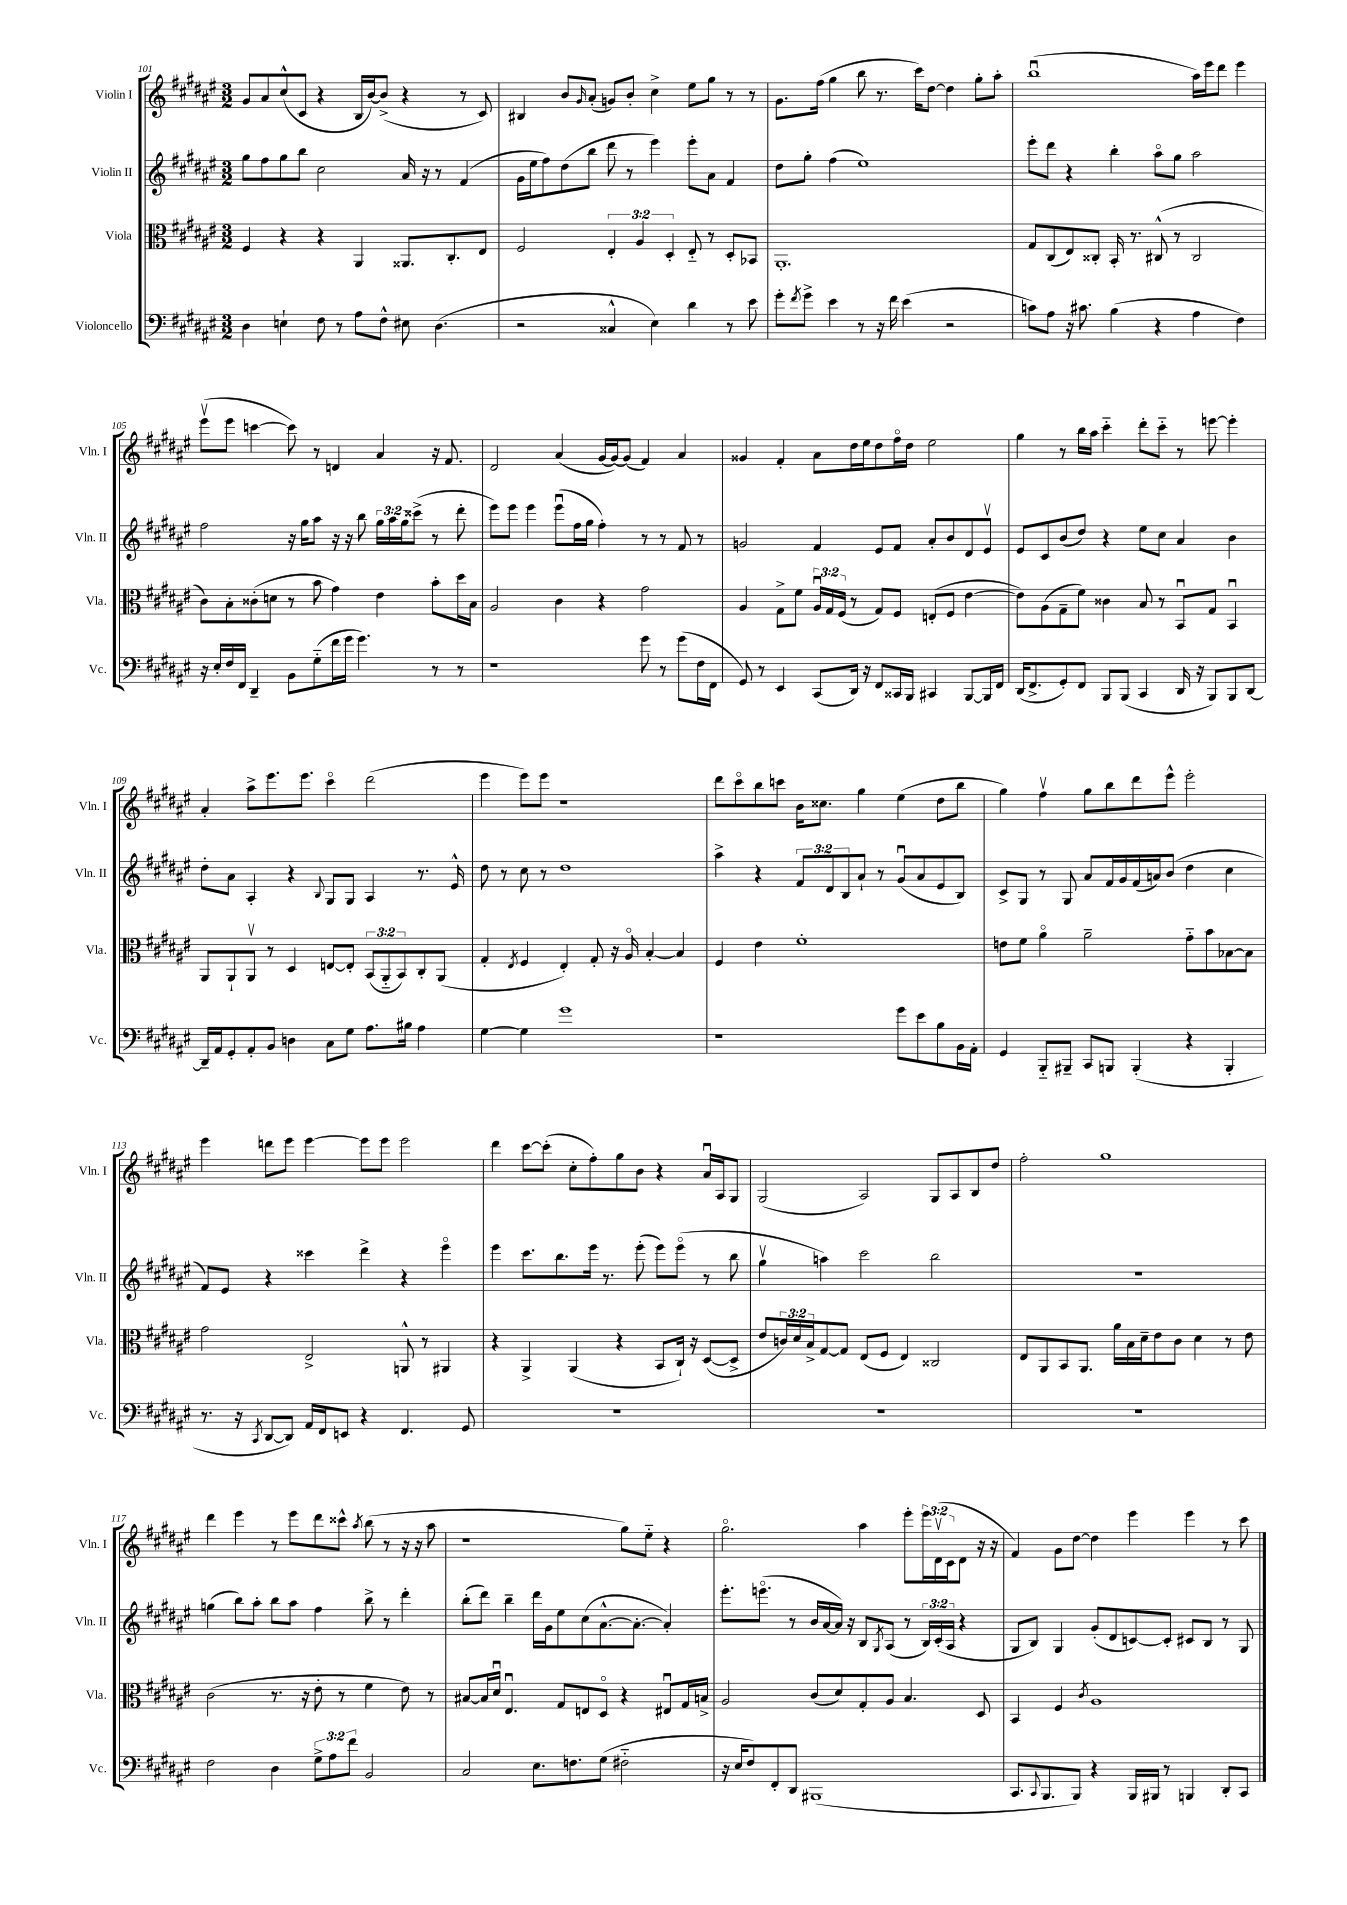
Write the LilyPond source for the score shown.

<<
\new StaffGroup <<
\new Staff = "s0" \with { instrumentName = "Violin I" shortInstrumentName = "Vln. I" } {
    \clef treble \key fis \major \numericTimeSignature \time 3/2 \override Staff.TupletNumber.text = #tuplet-number::calc-fraction-text
    gis'8 ais'8 cis''8-^( cis'8 r4 b16 b'16~) b'8->( r4 r8 cis'8) |
    bis4 b'8 \grace { gis'16 } ais'8-.( g'8) b'8-. cis''4-> eis''8 gis''8 r8 r8 |
    gis'8. fis''16( gis''4 b''8 r8. cis'''16) dis''8~ dis''4 gis''8-. ais''8-. |
    b''1\downbow( ais''16) eis'''16 dis'''8 eis'''4 |
    eis'''8\upbow( eis'''8 c'''4~ c'''8) r8 d'4 ais'4 r16 fis'8. |
    dis'2 ais'4( gis'16~ gis'16~) gis'8( fis'4) ais'4 |
    gisis'4 fis'4-. ais'8 dis''16 eis''16 dis''8 fis''16\flageolet dis''16 eis''2 |
    gis''4 r8 b''16 ais''16 cis'''4-_ dis'''8-. cis'''8-_ r8 e'''8~ e'''4-. |
    ais'4-. ais''8-> eis'''8. eis'''8. cis'''4\flageolet dis'''2( |
    eis'''4 eis'''8) eis'''8 r1 |
    dis'''8 cis'''8\flageolet b''8 c'''8 b'16 cisis''8. gis''4 eis''4( dis''8 b''8 |
    gis''4) fis''4\upbow gis''8 b''8 dis'''8 eis'''8-^ eis'''2-. |
    eis'''4 d'''8 eis'''8 eis'''4~ eis'''8 eis'''8 eis'''2 |
    dis'''4 cis'''8~ cis'''8-.( cis''8-. fis''8-.) gis''8 b'8 r4 ais'16\downbow ais16 gis8 |
    gis2( ais2) gis8 ais8 b8 dis''8 |
    fis''2-. gis''1 |
    dis'''4 eis'''4 r8 eis'''8 dis'''8 cisis'''8-^ \acciaccatura { ais''8 } b''8( r8 r16 r16 ais''8 |
    r1 gis''8) eis''8-_ r4 |
    gis''2.\flageolet ais''4 eis'''8-. \tuplet 3/2 { eis'''16 dis'16\upbow( cis'16 } dis'8 r16 r16 |
    fis'4) gis'8 dis''8~ dis''4 eis'''4 eis'''4 r8 cis'''8 \bar "|." |
}
\new Staff = "s1" \with { instrumentName = "Violin II" shortInstrumentName = "Vln. II" } {
    \clef treble \key fis \major \numericTimeSignature \time 3/2 \override Staff.TupletNumber.text = #tuplet-number::calc-fraction-text
    gis''8 fis''8 gis''8 b''8 cis''2 ais'16 r16 r8 fis'4( |
    gis'16 eis''16 fis''8) dis''8( b''8 dis'''8 r8 eis'''4) eis'''8-. ais'8 fis'4 |
    dis''8 gis''8-. fis''4( eis''1) |
    eis'''8-. dis'''8 r4 b''4-. ais''8\flageolet gis''8 ais''2 |
    fis''2 r16 gis''16 ais''8 r16 r16 b''8 \tuplet 3/2 { gis''16 ais''16 gis''16 } cisis'''8->( r8 dis'''8-. |
    eis'''8) eis'''8 eis'''4 eis'''8\downbow( fis''16 gis''16 fis''4-.) r8 r8 fis'8 r8 |
    g'2 fis'4 eis'8 fis'8 ais'8-. b'8 dis'8 eis'8\upbow |
    eis'8 cis'8 b'8( dis''8) r4 eis''8 cis''8 ais'4 b'4 |
    dis''8-. ais'8 ais4-. r4 \appoggiatura { b8 } gis8 gis8 ais4 r8. eis'16-^ |
    dis''8 r8 cis''8 r8 dis''1 |
    ais''4-> r4 \tuplet 3/2 { fis'8 dis'8 b8 } ais'8-! r8 gis'8\downbow( ais'8 eis'8 b8) |
    cis'8-> gis8 r8 gis8 ais'8 fis'16 gis'16 fis'16( a'16) b'8( dis''4 cis''4 |
    fis'8) eis'8 r4 cisis'''4 dis'''4-> r4 eis'''4\flageolet |
    eis'''4 cis'''8. b''8. eis'''16 r8. eis'''8-.( eis'''8) eis'''8\flageolet( r8 b''8 |
    gis''4\upbow a''4) cis'''2 b''2 |
    R1. |
    g''4( b''8) ais''8-. b''8 ais''8 fis''4 b''8-> r8 dis'''4-. |
    b''8-.( dis'''8) b''4-- dis'''16 gis'16 eis''8 cis''8( ais'8.~-^ ais'8.~-. ais'4-.) |
    eis'''8.-. e'''8.\flageolet( r8 b'16 ais'16~ ais'16) r16 b8 \acciaccatura { gis8 } ais8( r8 \tuplet 3/2 { b16) cis'16-.( ais16 } r4 |
    gis8 b8) gis4 gis'8-.( dis'8 c'8~) c'8-. cis'8 b8 r8 gis8 \bar "|." |
}
\new Staff = "s2" \with { instrumentName = "Viola" shortInstrumentName = "Vla." } {
    \clef alto \key fis \major \numericTimeSignature \time 3/2 \override Staff.TupletNumber.text = #tuplet-number::calc-fraction-text
    fis4 r4 r4 ais,4 aisis,8. cis8.-. eis8 |
    fis2 \tuplet 3/2 { eis4-. ais4 dis4-. } eis8-_ r8 dis8-. bes,8 |
    ais,1.-. |
    gis8 cis8( eis8) cisis8-. b,16-. r8. cis8-^( r8 cis2 |
    cis'8) b8-. cisis'8-.( d'8 r8 b'8 gis'4) eis'4 b'8-. dis''16 b16 |
    ais2 cis'4 r4 gis'2 |
    ais4 gis8-> fis'8 \tuplet 3/2 { ais16\downbow gis16 fis16( } r8 gis8) fis8 e8-.( fis8 eis'4~ |
    eis'8) ais8( gis8-- fis'8) cisis'4 b8 r8 b,8\downbow gis8 b,4\downbow |
    ais,8 ais,8-! ais,8\upbow r8 dis4 e8~ e8-. \tuplet 3/2 { b,8( ais,8-_ b,8) } cis8-. ais,8( |
    gis4-. \acciaccatura { eis8 } fis4 eis4-.) gis8-. r16 ais16\flageolet b4~-. b4 |
    fis4 eis'4 fis'1-. |
    e'8 fis'8 ais'4\flageolet ais'2-- gis'8-_ b'8 bes8~ bes8 |
    gis'2 eis2-> a,8-^ r8 ais,4 |
    r4 ais,4-> ais,4( r4 b,8 cis16-!) r16 dis8~( dis8-> |
    eis'8 \tuplet 3/2 { c'16) dis'16 b16-> } gis8~ gis8 eis8( fis8 eis4) cisis2 |
    eis8 ais,8 b,8 ais,8. ais'16 b16 dis'16-- eis'8 cis'8 dis'4 r8 eis'8 |
    cis'2( r8. r16 eis'8-. r8 fis'4 eis'8) r8 |
    bis8~ bis16 dis'16\downbow eis4.\downbow gis8 e8 dis8\flageolet r4 eis8\downbow gis16 b16-> |
    ais2 cis'8( dis'8) gis8-. ais8 b4. dis8 |
    b,4 fis4 \acciaccatura { cis'8 } ais1 \bar "|." |
}
\new Staff = "s3" \with { instrumentName = "Violoncello" shortInstrumentName = "Vc." } {
    \clef bass \key fis \major \numericTimeSignature \time 3/2 \override Staff.TupletNumber.text = #tuplet-number::calc-fraction-text
    dis4 e4-! fis8 r8 ais8 fis8-^ eis8 dis4.( |
    r2 cisis4-^ eis4) dis'4 r8 eis'8 |
    gis'8-. \acciaccatura { fis'8 } gis'8-> eis'4 r8 r16 fis'16 eis'4( r2 |
    c'8) ais8 r16 cis'8. b4( r4 ais4 fis4) |
    r16 eis16-. fis16 fis,16 dis,4-- b,8 gis8-_( fis'16 gis'16 gis'4.) r8 r8 |
    r1 gis'8 r8 gis'8( fis16 fis,16 |
    gis,8) r8 eis,4 cis,8( dis,16) r16 fis,8 cisis,16 b,,16 cis,4 b,,8~ b,,16 fis,16 |
    dis,16( fis,8.-> gis,8-.) fis,8 b,,8 b,,8( cis,4 dis,16 r16 b,,8) b,,8 dis,8~ |
    dis,16-- ais,16 gis,8-. ais,8-. b,8 d4 cis8 gis8 ais8. bis16 ais4 |
    gis4~ gis4 gis'1 |
    r1 gis'8 eis'8 b8 b,16 ais,16-. |
    gis,4 b,,8-_ bis,,8-- cis,8 b,,8 b,,4-.( r4 b,,4-. |
    r8. r16 \acciaccatura { cis,8 } dis,8~ dis,8) ais,16 fis,16 e,8 r4 fis,4. gis,8 |
    R1. |
    R1. |
    R1. |
    fis2 dis4 \tuplet 3/2 { gis8-> ais8 fis'8 } b,2 |
    cis2 eis8. f8. gis8( fis2-_ |
    r16 eis16 fis8) fis,8-. dis,8 bis,,1( |
    cis,8. \appoggiatura { cis,8 } b,,8. b,,8) r4 b,,16 bis,,16 r8 b,,4 dis,8-. cis,8 \bar "|." |
}
>>
>>
\layout { \context { \Score currentBarNumber = #101 } }
